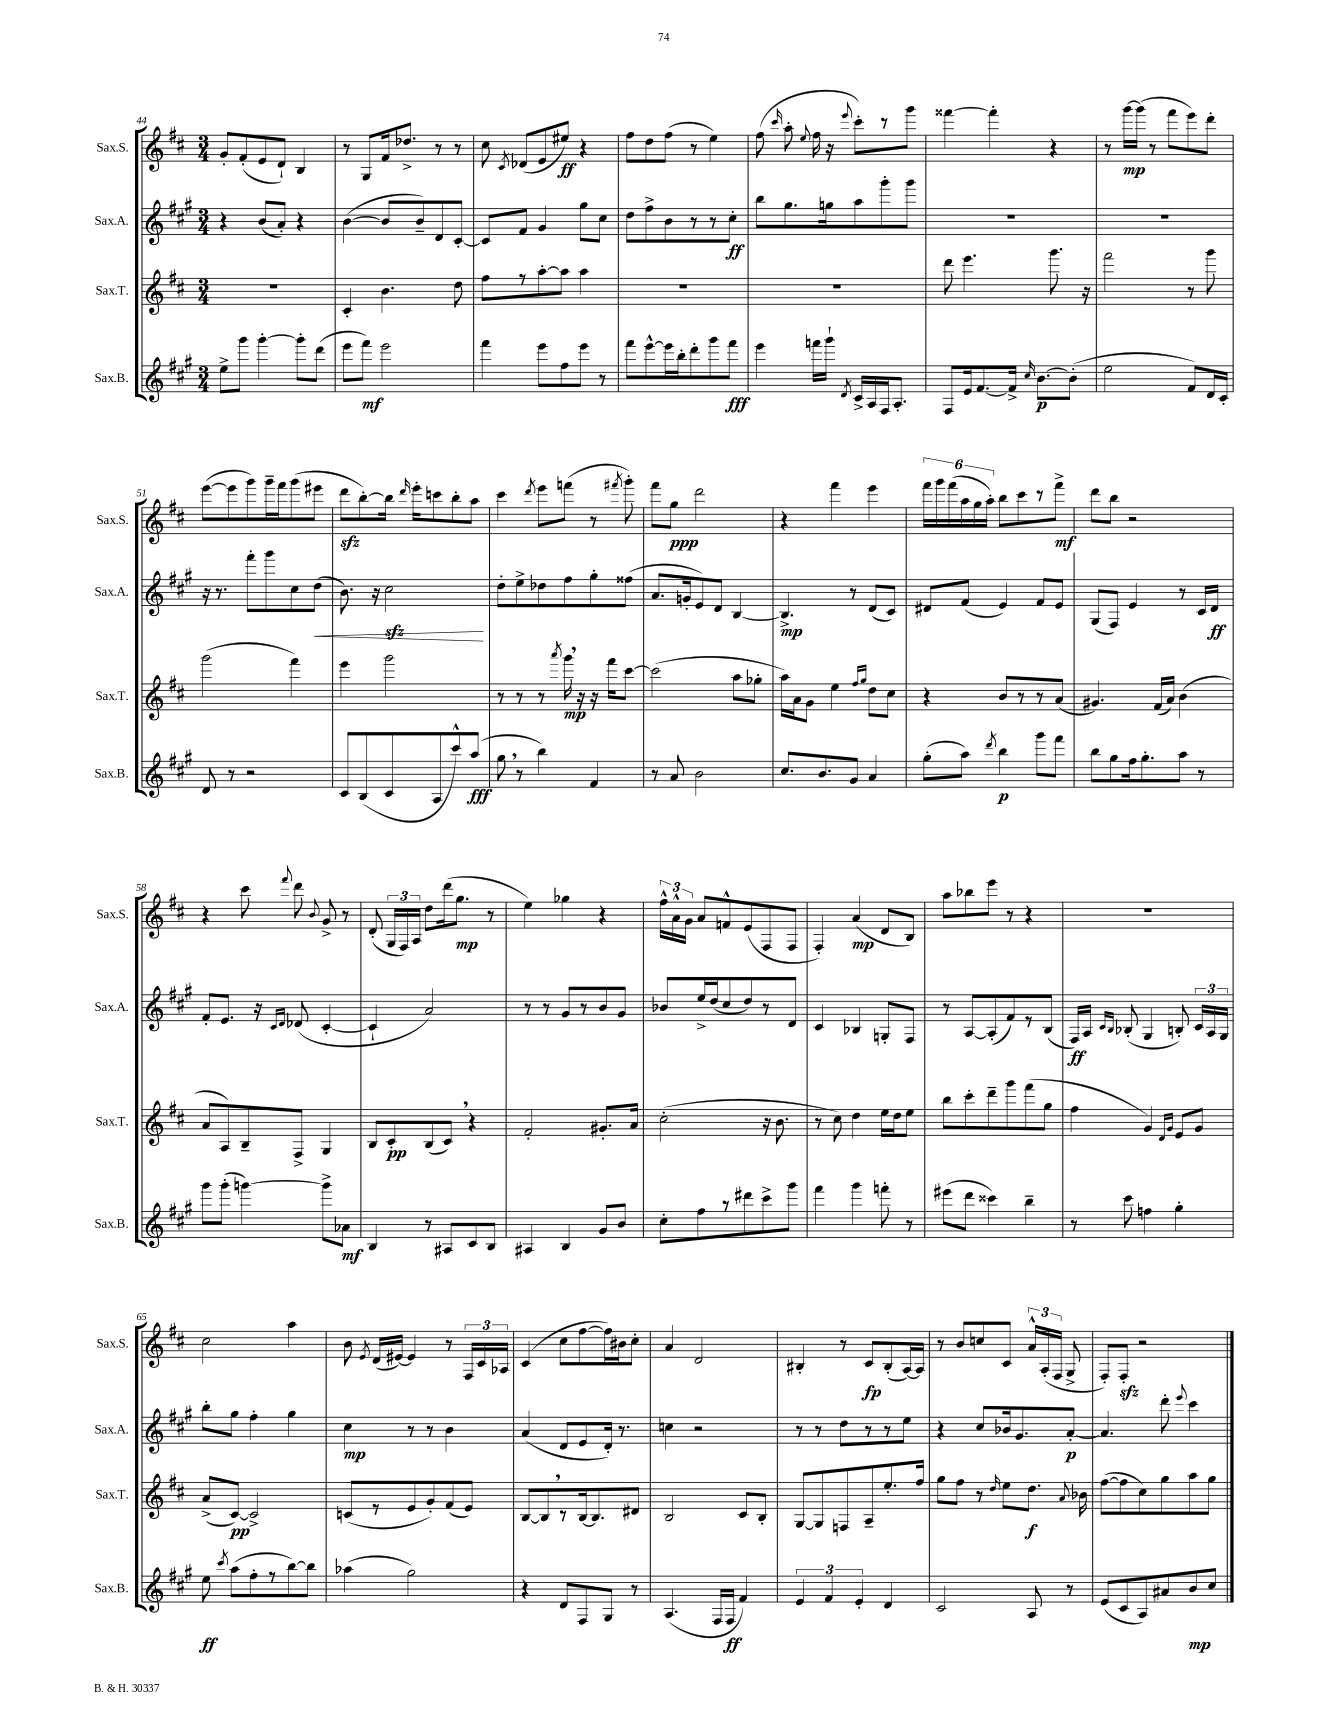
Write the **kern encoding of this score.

**kern	**kern	**kern	**kern
*staff4	*staff3	*staff2	*staff1
*clefG2	*clefG2	*clefG2	*clefG2
*k[f#c#g#]	*k[f#c#]	*k[f#c#g#]	*k[f#c#]
*M3/4	*M3/4	*M3/4	*M3/4
8ee^	2.r	4r	8g'
8ggg#	.	.	(8f#'
[4ggg#'	.	(8b	8e
.	.	8a')	8d`)
8ggg#']	.	4r	4B
(8ddd	.	.	.
=	=	=	=
8eee	4c#'	([4b	8r
8fff#)	.	.	8G
2eee	4.b	8b]	16f#
.	.	.	8.dd-^
.	.	8b~)	.
.	.	8d	8r
.	8dd	[8c#'	8r
=	=	=	=
4fff#	8ff#	8c#]	8cc#
.	.	.	8qc#
.	8r	8f#	(8d-
8eee	[8aa'	4g#	8e
8ff#	8aa]	.	8ee#)
8eee	4aa	8gg#	4r
8r	.	8cc#	.
=	=	=	=
8fff#	2.r	8dd	8ff#
[8eee^^	.	8ff#^	8dd
16eee]	.	8b	(8ff#
16bb'	.	.	.
8ddd'	.	8r	8r
8ggg#	.	8r	4ee)
8fff#	.	8cc#'	.
=	=	=	=
4eee	2.r	8bb	(8ff#
.	.	.	16qqccc#
.	.	8.gg#	8aa'
.	.	.	8qqee
16fff	.	.	16ff#
16ggg#`	.	16gg	16r
8qd	.	.	8qqeee
16c#^	.	8aa	8ccc#')
16A	.	.	.
16F#	.	8ggg#'	8r
8.A'	.	.	.
.	.	8ggg#	8ggg
=	=	=	=
8F#	8ddd	2.r	[4fff##
16e	4.eee	.	.
[8.f#	.	.	.
.	.	.	4fff##']
16f#^]	.	.	.
16qqcc#	.	.	.
[8.b	.	.	.
.	8.ggg	.	4r
(8b']	.	.	.
.	16r	.	.
=	=	=	=
2ee	2fff#	2.r	8r
.	.	.	[16ggg
.	.	.	(16ggg]
.	.	.	8r
.	.	.	8fff#
8f#)	8r	.	8eee)
16d	8ggg	.	8ddd'
16c#'	.	.	.
=	=	=	=
8d	(2ggg	16r	([8eee
.	.	8.r	.
8r	.	.	8eee]
2r	.	8fff#'	8ggg)
.	.	8ggg#	16ggg~
.	.	.	16fff#
.	4fff#)	8cc#	(8ggg
.	.	(8dd	8eee#
=	=	=	=
8c#	4eee	8.b)	8ddd
(8B	.	.	[8bb')
.	.	16r	.
8c#	2ggg	2cc#	16bb]
.	.	.	16qqddd
.	.	.	16eee'
8A	.	.	8ccc
8ccc#^^)	.	.	8bb'
(8aa	.	.	8aa
=	=	=	=
8gg#	8r	8dd'	4ccc#
8r	8r	8ee^	.
.	.	.	8qddd
4bb)	8r	8dd-	8eee
.	8qaaa	.	.
.	16ggg	8ff#	(8fff
.	16r	.	.
4f#	16r	8gg#'	8r
.	16fff#	.	.
.	.	.	8qfff#
.	[8ccc#	(8ff##	8ggg')
=	=	=	=
8r	(2ccc#]	8.a	8fff#
8a	.	.	8gg
.	.	16g'	.
2b	.	8e)	2ddd
.	.	8d	.
.	8aa	[4B	.
.	8gg-'	.	.
=	=	=	=
8.cc#	16aa)	4.B^]	4r
.	16a	.	.
.	8g	.	.
8.b	.	.	.
.	4ee	.	4fff#
8g#	.	8r	.
.	16qqff#	.	.
.	16qqgg	.	.
4a	8dd	(8d	4eee
.	8cc#	8c#)	.
=	=	=	=
(8gg#'	4r	8d#	24fff#
.	.	.	24ggg
.	.	.	(24fff#
8aa)	.	(8f#	24aa
.	.	.	24gg
.	.	.	24aa')
8qddd	.	.	.
4bb	8b	4e)	8bb
.	8r	.	8ccc#
8ggg#	8r	8f#	8r
8fff#	(8a	8e	8fff#^
=	=	=	=
8bb	4.g#)	(8G#	8ddd
8gg#	.	8F#)	8bb
16ff#	.	4e	2r
8.gg#'	.	.	.
.	(16f#	.	.
.	16a)	.	.
8aa	(4b	8r	.
8r	.	16c#	.
.	.	16d	.
=	=	=	=
8ggg#	8a	8f#'	4r
(8ggg#'	8A)	8.e	.
[4ggg)	8B~	.	8ccc#
.	.	16r	.
.	.	16qqc#	.
.	.	16qqd	8qqfff#
.	8F#^	(8d-	8ddd
.	.	.	8qqb
8ggg^]	4G	[4c#'	8g^
8a-	.	.	8r
=	=	=	=
4B	8B	4c#`]	(8d'
.	8c#'	.	24G
.	.	.	24F#)
.	.	.	24A
8r	(8B	2a)	8dd
8A#	8c#)	.	(16ddd
.	.	.	8.gg
8c#	4r	.	.
8B	.	.	8r
=	=	=	=
4A#	2f#'	8r	4ee)
.	.	8r	.
4B	.	8g#	4gg-
.	.	8r	.
8g#	8.g#'	8b	4r
8b	.	8g#	.
.	16a	.	.
=	=	=	=
8cc#'	(2cc#'	8b-	24ff#^^
.	.	.	24a^^
.	.	.	24g
8ff#	.	16ee^	8a
.	.	(16dd	.
8r	.	8cc#	8f^^
8ddd#	.	8dd)	(8e
8ccc#^	16r	8r	8F#
.	8.b	.	.
8ggg#	.	8d	8F#
=	=	=	=
4fff#	8r	4c#	4F#')
.	8cc#)	.	.
4ggg#	4dd	4B-	(4a
8fff'	16ee	8G'	8d
.	16dd	.	.
8r	8ee	8F#	8B)
=	=	=	=
(8eee#	8bb	8r	8aa
8ddd	8ccc#'	[8A	8bb-
4ccc##)	8ddd~	(8A']	8eee
.	8ggg	8f#)	8r
4bb~	(8fff#	8r	4r
.	8gg	(8B	.
=	=	=	=
8r	4ff#	16F#)	2.r
.	.	16A	.
.	.	16qqc#	.
.	.	16qqB	.
8ccc#	.	(8B-'	.
4ff	4g)	4G#	.
.	16qqd	.	.
.	16qqg	.	.
4gg#'	8e	8B')	.
.	8g	24c#	.
.	.	24A	.
.	.	24G#	.
=	=	=	=
8ee	(8a^	8bb'	2cc#
8qccc#	.	.	.
(8aa	[8c#)	8gg#	.
8ff#'	2c#^]	4ff#'	.
8r	.	.	.
[8bb)	.	4gg#	4aa
8bb]	.	.	.
=	=	=	=
(4aa-	(8c	4cc#	8b
.	.	.	8qe
.	8r	.	(16d
.	.	.	[16e#)
2gg#)	8e	8r	4e#]
.	8g')	8r	.
.	(8f#	4b	8r
.	8e)	.	24F#
.	.	.	24c#
.	.	.	24A-
=	=	=	=
4r	[8B	(4a	(4c#
.	8B]	.	.
8d	8r	8d	8cc#
8F#	[16B	8e	[8ff#
.	8.B]	.	.
8G#	.	16d')	16ff#])
.	.	8.r	16b#
8r	8d#	.	8cc#'
=	=	=	=
(4.A	2B	4cc	4a
.	.	2r	2d
16F#	.	.	.
16F#	.	.	.
4f#)	8c#	.	.
.	8B'	.	.
=	=	=	=
6e	[8G	8r	4B#'
.	8G]	8r	.
6f#	.	.	.
.	8F	8dd	8r
6e'	.	.	.
.	8A~	8r	8c#
4d	8.ee'	8r	(8B#'
.	.	8ee	[16A)
.	16ff#	.	16A]
=	=	=	=
2c#	8gg	4r	8r
.	8ff#	.	8b
.	8r	8cc#	8cc
.	16qqdd	.	.
.	8ee	16b-	8c#
.	.	8.g#	.
8A	8.dd	.	24a^^
.	.	.	(24A'
.	.	.	24F#
8r	.	[8a'	8G^
.	8qqa	.	.
.	16b-	.	.
=	=	=	=
(8e	([8ff#	4.a]	8F#')
8c#	8ff#]	.	8F#'
8A)	8cc#)	.	2r
8a#	8gg	8ddd'	.
.	.	8qqeee	.
8b	8aa	4ccc#	.
8cc#	8gg	.	.
==	==	==	==
*-	*-	*-	*-
